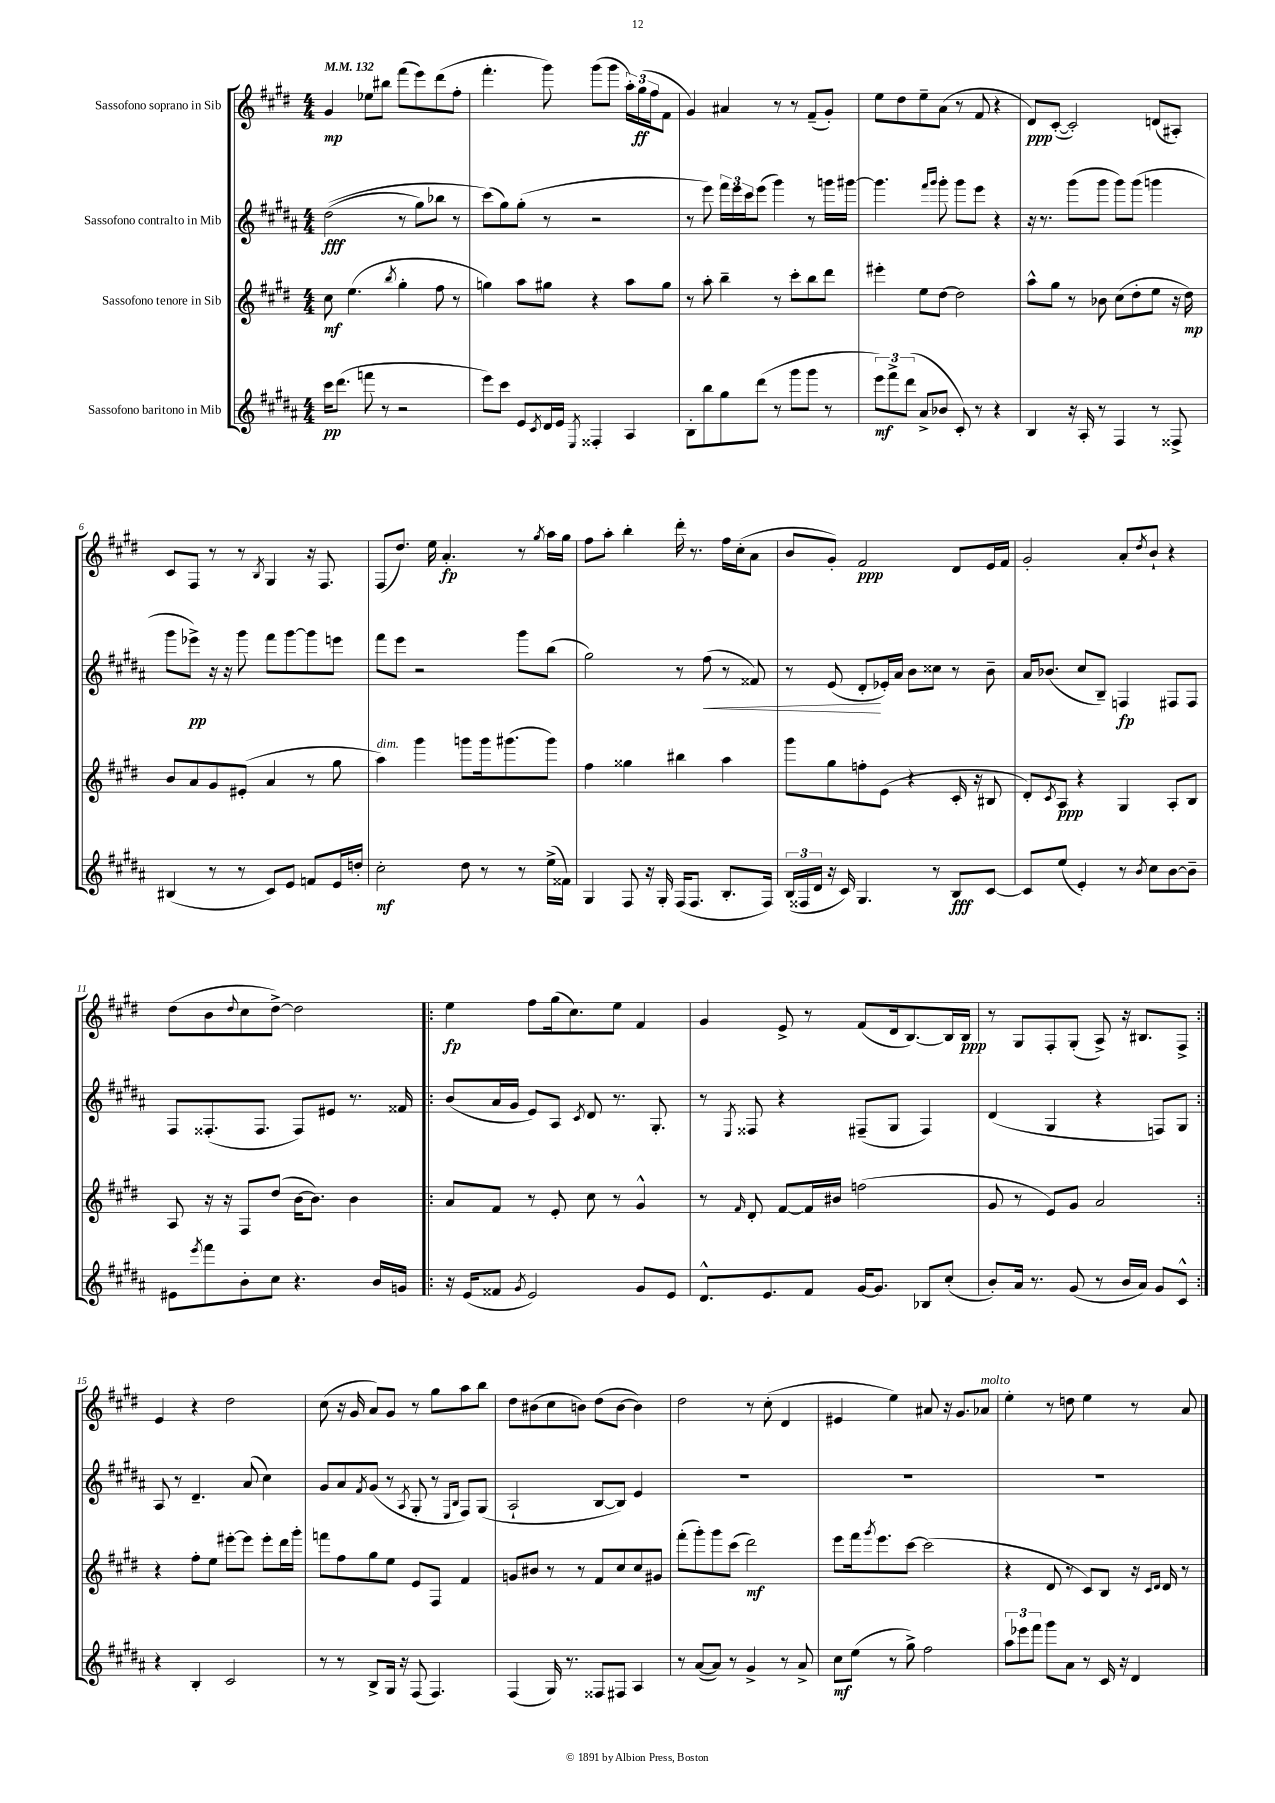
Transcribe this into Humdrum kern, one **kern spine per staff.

**kern	**dynam	**kern	**dynam	**kern	**dynam	**kern	**dynam
*part4	*part4	*part3	*part3	*part2	*part2	*part1	*part1
*staff4	*staff4	*staff3	*staff3	*staff2	*staff2	*staff1	*staff1
*I"Sassofono baritono in Mib	*	*I"Sassofono tenore in Sib	*	*I"Sassofono contralto in Mib	*	*I"Sassofono soprano in Sib	*
*clefG2	*	*clefG2	*	*clefG2	*	*clefG2	*
*k[f#c#g#d#a#]	*	*k[f#c#g#d#]	*	*k[f#c#g#d#a#]	*	*k[f#c#g#d#]	*
*M4/4	*	*M4/4	*	*M4/4	*	*M4/4	*
*MM132	*	*MM132	*	*MM132	*	*MM132	*
=1	=1	=1	=1	=1	=1	=1	=1
16ccc#\KL	pp	8cc#\	mf	((2dd#\	fff	4g#/	mp
(8.ddd#\J	.	.	.	.	.	.	.
.	.	(4.ee\	.	.	.	.	.
8fffn\	.	.	.	.	.	8ee-X\L	.
8r	.	.	.	.	.	8bb#X\J	.
.	.	8qbb/	.	.	.	.	.
2r	.	4gg#'\	.	8r	.	(8fff#\L	.
.	.	.	.	8gg#\L)	.	8eee\)	.
.	.	8ff#\	.	8bb-X\J	.	(8ddd#\	.
.	.	8r	.	8r	.	8ff#'\J	.
=2	=2	=2	=2	=2	=2	=2	=2
8eee\L)	.	4ggn\)	.	(8ccc#\L)	.	4.fff#'\	.
8ccc#\J	.	.	.	8gg#\)	.	.	.
8e/L	.	8aa\L	.	(8gg#'\J	.	.	.
8qc#/	.	.	.	.	.	.	.
16d#/L	.	8gg#X\J	.	8r	.	8ggg#\)	.
16e/JJ	.	.	.	.	.	.	.
8qE/	.	.	.	.	.	.	.
4F##X'/	.	4r	.	2r	.	(8ggg#\L	.
.	.	.	.	.	.	8ggg#\J	.
4A#/	.	8aa\L	.	.	.	24aa'\LL)	.
.	.	.	.	.	.	(24gg#\	ff
.	.	.	.	.	.	24ff#\J	.
.	.	8gg#\J	.	.	.	8f#\J	.
=3	=3	=3	=3	=3	=3	=3	=3
8B'\L	.	8r	.	8r	.	4g#/)	.
8bb\	.	8aa'\	.	8eee\)	.	.	.
8gg#\	.	4bb~\	.	24fff#\LL	.	4a#X/	.
.	.	.	.	24eee\	.	.	.
.	.	.	.	24ccc#\J	.	.	.
(8ddd#\J	.	.	.	(8eee\J	.	.	.
8r	.	8r	.	4ggg#\)	.	8r	.
8ggg#\L	.	8ccc#'\L	.	.	.	8r	.
8ggg#\J	.	8bb\	.	8r	.	(8f#~/L	.
8r	.	8ddd#\J	.	16gggn\LL	.	8g#'/J)	.
.	.	.	.	[16ggg#X\JJ	.	.	.
=4	=4	=4	=4	=4	=4	=4	=4
12eee\L)	mf	4eee#X'\	.	4.ggg#\]	.	8ee\L	.
12fff#^\	.	.	.	.	.	.	.
.	.	.	.	.	.	8dd#\	.
(12ddd#\J	.	.	.	.	.	.	.
8a#^/L	.	8ee\L	.	.	.	8ee~\	.
.	.	.	.	16qqfff#/LL	.	.	.
.	.	.	.	16qqggg#/JJ	.	.	.
8b-X/J	.	[8dd#\J	.	8ggg#'\	.	(8a\J	.
8c#'/)	.	2dd#\]	.	8ggg#\L	.	8r	.
8r	.	.	.	8eee\J	.	8f#/	.
4r	.	.	.	4r	.	4r	.
=5	=5	=5	=5	=5	=5	=5	=5
4B/	.	8aa^^\L	.	16r	.	8d#/L)	ppp
.	.	.	.	8.r	.	.	.
.	.	8gg#\J	.	.	.	([8c#'/J	.
16r	.	8r	.	(8ggg#\L	.	2c#'/])	.
16A#'/	.	.	.	.	.	.	.
8r	.	8b-X\	.	8ggg#\J	.	.	.
4F#/	.	(8cc#\L	.	8ggg#\L)	.	.	.
.	.	8dd#'\	.	(8ggg#\J	.	.	.
8r	.	8ee\J	.	4gggn\	.	(8dn/L	.
8F##X^/	.	16r	.	.	.	8A#X'/J)	.
.	.	16dd#\)	mp	.	.	.	.
!!LO:LB:g=z
=6	=6	=6	=6	=6	=6	=6	=6
(4B#X/	.	8b/L	.	8ggg#\L	.	8c#/L	.
.	.	8a/	.	8eee-X^\J)	pp	8F#/J	.
8r	.	8g#/	.	16r	.	8r	.
.	.	.	.	16r	.	.	.
8r	.	(8e#X'/J	.	8ggg#\	.	8r	.
.	.	.	.	.	.	8qB/	.
8c#/L)	.	4a/	.	8fff#\L	.	4G#/	.
8e/J	.	.	.	[8ggg#\	.	.	.
8fn/L	.	8r	.	8ggg#\]	.	16r	.
.	.	.	.	.	.	8.F#/	.
16e/L	.	8gg#\	.	8eeen\J	.	.	.
16ddn'/JJ	.	.	.	.	.	.	.
=7	=7	=7	=7	=7	=7	=7	=7
!	!	!LO:TX:a:i:t=dim.	!	!	!	!	!
2cc#'\	mf	4aa\)	.	8fff#\L	.	(8F#/L	.
.	.	.	.	8eee\J	.	8.dd#/J)	.
.	.	4ggg#\	.	2r	.	.	.
.	.	.	.	.	.	16ee\	.
.	.	.	.	.	.	4.a'/	fp
8dd#\	.	8gggn\L	.	.	.	.	.
8r	.	16ggg\k	.	.	.	.	.
.	.	(8.ggg#X\	.	.	.	.	.
8r	.	.	.	8ggg#\L	.	8r	.
.	.	.	.	.	.	8qgg#/	.
(16ee^\LL	.	8ggg#\J)	.	(8bb\J	.	16aa\LL	.
16f##X\JJ)	.	.	.	.	.	16gg#\JJ	.
=8	=8	=8	=8	=8	=8	=8	=8
4G#/	.	4ff#\	.	2gg#\)	.	8ff#\L	.
.	.	.	.	.	.	8aa'\J	.
8F#/	.	4gg##X\	.	.	.	4bb'\	.
16r	.	.	.	.	.	.	.
16G#'/	.	.	.	.	.	.	.
(16F#/KL	.	4bb#X\	.	8r	.	16ddd#'\	.
8.F#/J	.	.	.	.	.	8.r	.
!	!	!	!	!	!LO:HP:b	!	!
.	.	.	.	(8ff#\	<	.	.
8.B'/L	.	4aa\	.	8r	.	16ff#\LL	.
.	.	.	.	.	.	(16cc#'\J	.
.	.	.	.	8f##X/)	.	8a\J	.
16F#/Jk)	.	.	.	.	.	.	.
=9	=9	=9	=9	=9	=9	=9	=9
(24B/LL	.	8ggg#\L	.	8r	.	8b/L	.
24F##X/	.	.	.	.	.	.	.
24d#/JJ	.	.	.	.	.	.	.
16r	.	8gg#\	.	(8e/	.	8g#'/J)	.
16c#/)	.	.	.	.	.	.	.
4.G#/	.	8ffn'\	.	8d#'/L	.	2f#/	ppp
.	.	(8e\J	.	16e-X'/L)	[	.	.
.	.	.	.	16a#/JJ	.	.	.
.	.	4r	.	8b\L	.	.	.
8r	.	.	.	8cc##X\J	.	.	.
8B/L	fff	16c#'/	.	8r	.	8d#/L	.
.	.	16r	.	.	.	.	.
[8c#/J	.	8B#X/	.	8b~\	.	16e/L	.
.	.	.	.	.	.	16f#/JJ	.
=10	=10	=10	=10	=10	=10	=10	=10
8c#/L]	.	8d#'/L)	.	16a#/KL	.	2g#'/	.
.	.	.	.	(8.b-X/J	.	.	.
.	.	8qc#/	.	.	.	.	.
(8ee/J	.	8A/J	ppp	.	.	.	.
4e'/)	.	4r	.	8cc#/L	.	.	.
.	.	.	.	8B~/J)	.	.	.
8r	.	4G#/	.	4Fn/	fp	8a'/L	.
8qb/	.	.	.	.	.	8qdd#/	.
8cc#\L	.	.	.	.	.	8b`/J	.
[8b\	.	8A'/L	.	8F#X/L	.	4r	.
8b~\J]	.	8B/J	.	8F#/J	.	.	.
!!LO:LB:g=z
=11	=11	=11	=11	=11	=11	=11	=11
8e#X\L	.	8A/	.	8F#/L	.	(8dd#\L	.
8qeee/	.	.	.	.	.	.	.
8fff#\	.	16r	.	(8.F##X'/	.	8b\	.
.	.	16r	.	.	.	.	.
.	.	.	.	.	.	8qqdd#/	.
8b'\	.	8F#/L	.	.	.	8cc#\	.
.	.	.	.	8.F##/J	.	.	.
8cc#\J	.	(8dd#/J	.	.	.	[8dd#^\J)	.
4.r	.	[16b\KL	.	8F##/L)	.	2dd#\]	.
.	.	8.b\J])	.	.	.	.	.
.	.	.	.	8e#X/J	.	.	.
.	.	4b\	.	8.r	.	.	.
16b/LL	.	.	.	.	.	.	.
16gn/JJ	.	.	.	16f##X/	.	.	.
=12!|:	=12!|:	=12!|:	=12!|:	=12!|:	=12!|:	=12!|:	=12!|:
16r	.	8a/L	.	(8b/L	.	4ee\	fp
(16e/KL	.	.	.	.	.	.	.
8f##X/J	.	8f#/J	.	16a#/L	.	.	.
.	.	.	.	16g#/JJ	.	.	.
8qg#/	.	.	.	.	.	.	.
2e/)	.	8r	.	8e/L)	.	8ff#\L	.
.	.	8e'/	.	8A#/J	.	(16gg#\k	.
.	.	.	.	.	.	8.cc#\)	.
.	.	.	.	8qc#/	.	.	.
.	.	8cc#\	.	8d#/	.	.	.
.	.	8r	.	8.r	.	8ee\J	.
8g#/L	.	4g#^^/	.	.	.	4f#/	.
.	.	.	.	8.G#'/	.	.	.
8e/J	.	.	.	.	.	.	.
=13	=13	=13	=13	=13	=13	=13	=13
8.d#^^/L	.	8r	.	8r	.	4g#/	.
.	.	16qqf#/	.	8qE/	.	.	.
.	.	8d#'/	.	8F##X/	.	.	.
8.e/	.	.	.	.	.	.	.
.	.	[8f#/L	.	4r	.	8e^/	.
8f#/J	.	16f#/L]	.	.	.	8r	.
.	.	16b#X/JJ	.	.	.	.	.
[16g#/KL	.	(2ffn\	.	(8F#X~/L	.	(8f#/L	.
8.g#/J]	.	.	.	.	.	.	.
.	.	.	.	8G#/J	.	16d#/k	.
.	.	.	.	.	.	[8.B/)	.
8B-X/L	.	.	.	4F#/)	.	.	.
(8cc#'/J	.	.	.	.	.	16B/L]	.
.	.	.	.	.	.	16B/JJ	ppp
=14	=14	=14	=14	=14	=14	=14	=14
8b'/L)	.	8g#/	.	(4d#/	.	8r	.
16a#/Jk	.	8r	.	.	.	8G#/L	.
8.r	.	.	.	.	.	.	.
.	.	8e/L)	.	4G#/	.	8F#'/	.
(8g#/	.	8g#/J	.	.	.	(8G#'/J	.
8r	.	2a/	.	4r	.	8A^/)	.
16b/LL	.	.	.	.	.	16r	.
16a#/JJ)	.	.	.	.	.	8.B#X/L	.
8g#/L	.	.	.	8Fn/L)	.	.	.
8c#^^/J	.	.	.	8G#/J	.	8F#^/J	.
!!LO:LB:g=z
=15:|!	=15:|!	=15:|!	=15:|!	=15:|!	=15:|!	=15:|!	=15:|!
4r	.	4r	.	8A#/	.	4e/	.
.	.	.	.	8r	.	.	.
4B'/	.	8ff#'\L	.	4.d#~/	.	4r	.
.	.	8ee\J	.	.	.	.	.
2c#/	.	[8eee#X'\L	.	.	.	2dd#\	.
.	.	8eee#\J]	.	(8a#/	.	.	.
.	.	8eee#'\L	.	4cc#\)	.	.	.
.	.	16ddd#\L	.	.	.	.	.
.	.	16ggg#'\JJ	.	.	.	.	.
=16	=16	=16	=16	=16	=16	=16	=16
8r	.	8fffn\L	.	8g#/L	.	(8cc#\	.
8r	.	8ff#\	.	8a#/	.	16r	.
.	.	.	.	.	.	16g#/	.
.	.	.	.	8qf#/	.	.	.
8B^/L	.	8gg#\	.	(8g#/J	.	8a/L)	.
16G#/Jk	.	8ee\J	.	8r	.	8g#/J	.
16r	.	.	.	.	.	.	.
.	.	.	.	8qA#/	.	.	.
(8F#/	.	8e/L	.	8G#'/	.	8r	.
4.F#/)	.	8F#/J	.	8r	.	8gg#\L	.
.	.	.	.	16qqE/LL	.	.	.
.	.	.	.	16qqB/JJ	.	.	.
.	.	4f#/	.	8F#/L)	.	8aa\	.
.	.	.	.	(8G#/J	.	8bb\J	.
=17	=17	=17	=17	=17	=17	=17	=17
(4F#/	.	8gn/L	.	2A#`/	.	8dd#\L	.
.	.	8b#X/J	.	.	.	(8b#X\	.
16G#/)	.	8r	.	.	.	8cc#\	.
8.r	.	.	.	.	.	.	.
.	.	8r	.	.	.	8bn\J)	.
8F##X/L	.	8f#/L	.	[8B/L	.	(8dd#\L	.
8F#X/J	.	8cc#/	.	8B/J])	.	[8b\J	.
4A#/	.	8cc#/	.	4e/	.	4b\])	.
.	.	8g#X/J	.	.	.	.	.
=18	=18	=18	=18	=18	=18	=18	=18
8r	.	(8fff#'\L	.	1r	.	2dd#\	.
([8a#/L	.	8ggg#'\)	.	.	.	.	.
8a#/J])	.	8ggg#\	.	.	.	.	.
8r	.	(8ccc#\J	.	.	.	.	.
4g#^/	.	2ddd#\)	mf	.	.	8r	.
.	.	.	.	.	.	(8cc#'\	.
8r	.	.	.	.	.	4d#/	.
8a#^/	.	.	.	.	.	.	.
=19	=19	=19	=19	=19	=19	=19	=19
8cc#\L	mf	8eee\L	.	1r	.	4e#X/	.
(8ee\J	.	16fff#\k	.	.	.	.	.
.	.	8qggg#/	.	.	.	.	.
.	.	8.eee\	.	.	.	.	.
8r	.	.	.	.	.	4ee\)	.
8gg#^\)	.	[8ccc#\J	.	.	.	.	.
2ff#\	.	(2ccc#\]	.	.	.	8a#X/	.
.	.	.	.	.	.	16r	.
.	.	.	.	.	.	8.g#/L	.
!	!	!	!	!	!	!LO:TX:a:i:t=molto	!
.	.	.	.	.	.	8a-X/J	.
=20	=20	=20	=20	=20	=20	=20	=20
12aa#\L	.	4r	.	1r	.	4ee'\	.
12eee-X\	.	.	.	.	.	.	.
12fff#\J	.	.	.	.	.	.	.
8ggg#\L	.	8d#/	.	.	.	8r	.
8a#\J	.	8r	.	.	.	8ddn\	.
8r	.	8c#/L)	.	.	.	4ee\	.
16c#/	.	8B/J	.	.	.	.	.
16r	.	.	.	.	.	.	.
4d#/	.	16r	.	.	.	8r	.
.	.	16qqc#/LL	.	.	.	.	.
.	.	16qqd#/JJ	.	.	.	.	.
.	.	16d#/	.	.	.	.	.
.	.	8r	.	.	.	8a/	.
==	==	==	==	==	==	==	==
*-	*-	*-	*-	*-	*-	*-	*-
